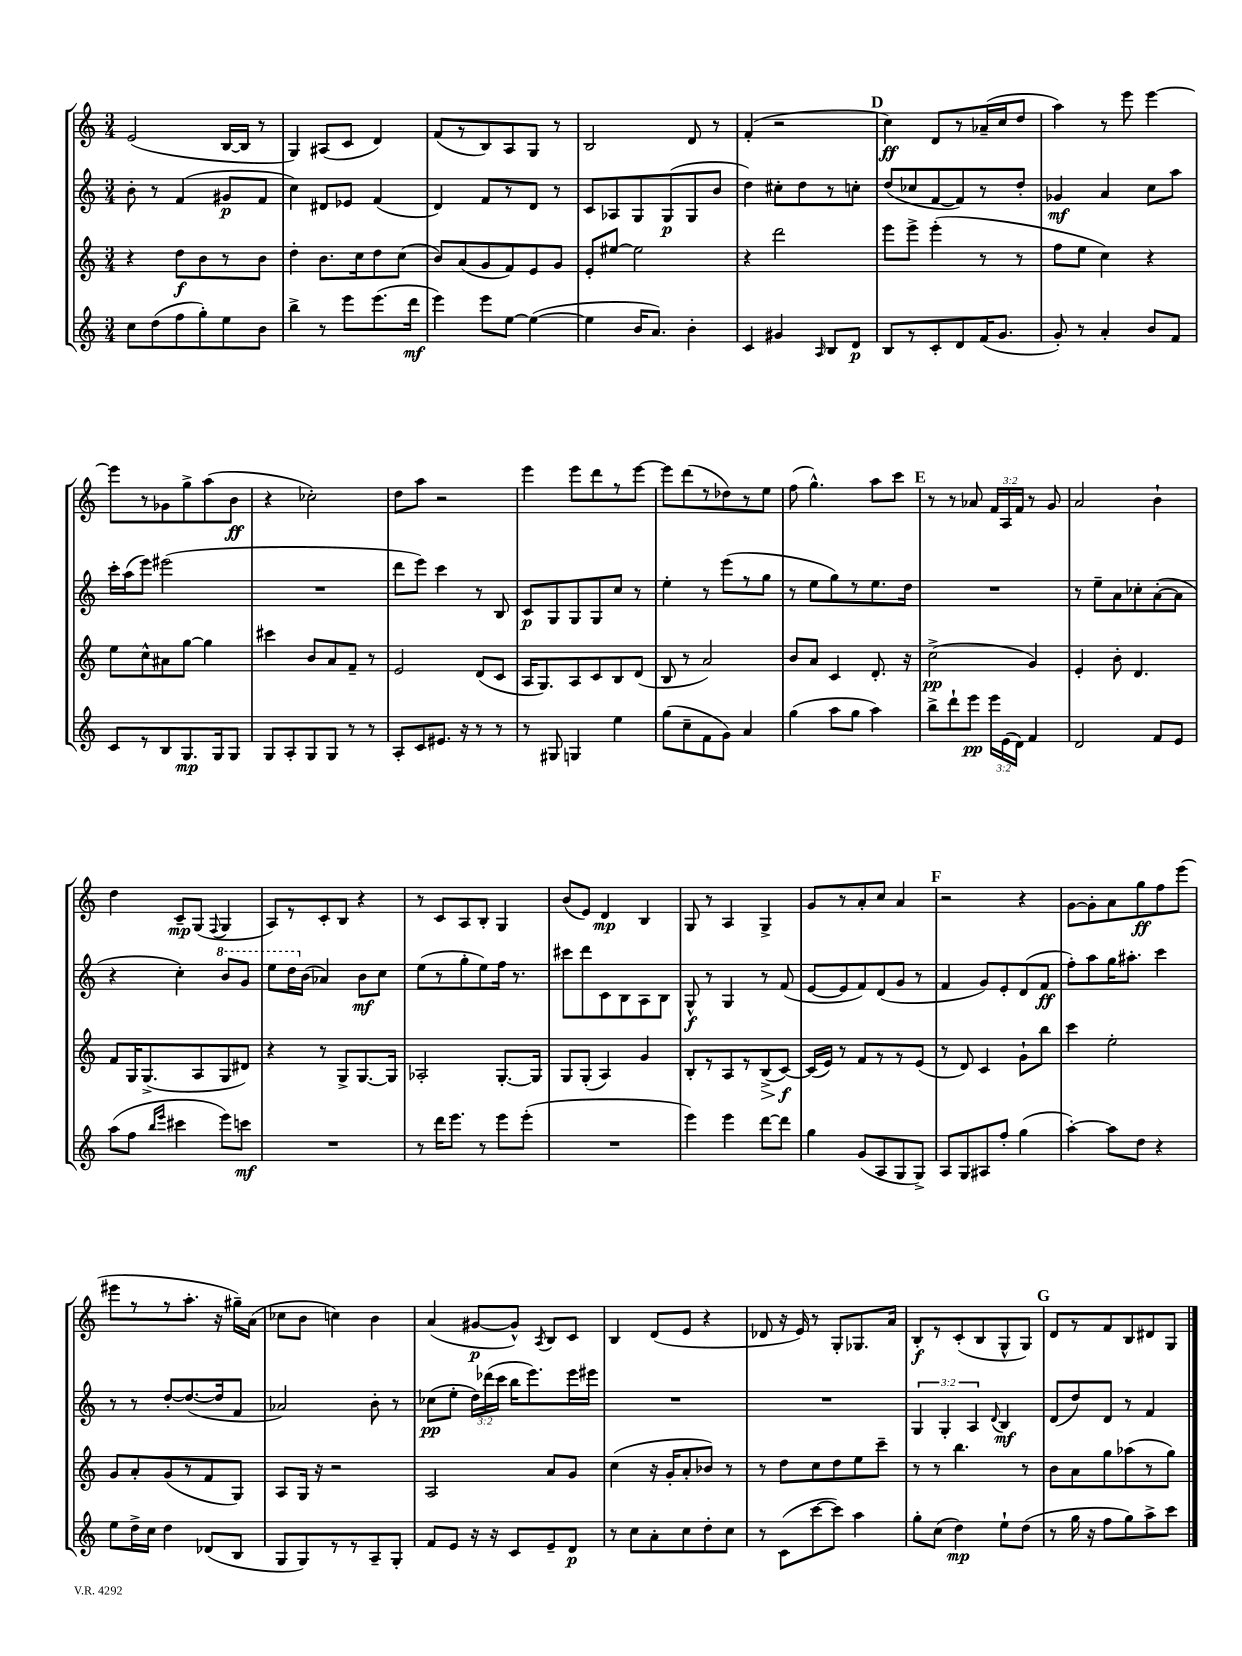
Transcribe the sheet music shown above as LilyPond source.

<<
\new StaffGroup <<
\new Staff = "s0" {
    \clef treble \key c \major \numericTimeSignature \time 3/4 \override Staff.TupletNumber.text = #tuplet-number::calc-fraction-text
    \autoBeamOff e'2( b16[~ b16] r8 |
    g4) ais8[( c'8] d'4) |
    f'8[( r8 b8) a8 g8] r8 |
    b2 d'8 r8 |
    f'4-.( r2 |
    \mark \markup { \bold "D" } c''4\ff) d'8[ r8 aes'16--( c''16 d''8] |
    a''4) r8 e'''8 e'''4~ |
    e'''8[ r8 ges'8 g''8-> a''8( b'8]\ff |
    r4 ces''2-.) |
    d''8[ a''8] r2 |
    e'''4 e'''8[ d'''8 r8 e'''8]~ |
    e'''8[ d'''8( r8 des''8) r8 e''8] |
    f''8( g''4.-^) a''8[ c'''8] |
    \mark \markup { \bold "E" } r8 r8 aes'8 \tuplet 3/2 { f'16[ a16 f'16] } r8 g'8 |
    a'2 b'4-! |
    d''4 c'8[--\mp g8]( \appoggiatura { f8 } g4 |
    a8[) r8 c'8-. b8] r4 |
    r8 c'8[ a8 b8]-. g4 |
    b'8[( e'8]) d'4\mp b4 |
    g8 r8 a4 g4-> |
    g'8[ r8 a'8-. c''8] a'4 |
    \mark \markup { \bold "F" } r2 r4 |
    g'8[~ g'8-. a'8 g''8\ff f''8 e'''8]( |
    eis'''8[ r8 r8 a''8.]-. r16 gis''16[--) a'16]( |
    ces''8[ b'8] c''4) b'4 |
    a'4( gis'8[~\p gis'8]-^) \acciaccatura { a8 } b8[ c'8] |
    b4 d'8[( e'8] r4 |
    des'8 r16 e'16) r8 g8[-. ges8. a'16] |
    b8[-.\f r8 c'8-.( b8 g8-^ g8]) |
    \mark \markup { \bold "G" } d'8[ r8 f'8 b8 dis'8 g8] \bar "|." |
}
\new Staff = "s1" {
    \clef treble \key c \major \numericTimeSignature \time 3/4 \override Staff.TupletNumber.text = #tuplet-number::calc-fraction-text
    \autoBeamOff b'8-. r8 f'4( gis'8[\p f'8] |
    c''4) dis'8[ ees'8] f'4( |
    d'4) f'8[ r8 d'8] r8 |
    c'8[ aes8 g8 g8\p( g8 b'8] |
    d''4) cis''8[-. d''8 r8 c''8]-. |
    \mark \markup { \bold "D" } d''8[( ces''8 f'8~ f'8) r8 d''8]-. |
    ges'4\mf a'4 c''8[ a''8] |
    c'''16[-. a''16( e'''8]) eis'''2( |
    R2. |
    d'''8[ e'''8]) c'''4 r8 b8 |
    c'8[\p g8 g8 g8 c''8] r8 |
    e''4-. r8 e'''8[( r8 g''8] |
    r8 e''8[ g''8) r8 e''8. d''16] |
    \mark \markup { \bold "E" } R2. |
    r8 e''8[-- a'8 ces''8-. a'8~-.( a'8] |
    r4 c''4-.) \ottava #1 b''8[ g''8] |
    e'''8[ d'''16 \ottava #0 b'16]( aes'4) b'8[\mf c''8] |
    e''8[( r8 g''8-. e''8) f''16] r8. |
    cis'''8[ d'''8 c'8 b8 a8 b8] |
    g8-^\f r8 g4 r8 f'8( |
    e'8[~ e'8 f'8) d'8( g'8] r8 |
    \mark \markup { \bold "F" } f'4 g'8[) e'8-. d'8( f'8]\ff |
    f''8[-.) a''8 g''16 ais''8.]-. c'''4 |
    r8 r8 d''8[~-. d''8.~( d''16 f'8] |
    aes'2) b'8-. r8 |
    ces''8[\pp( e''8]-. \tuplet 3/2 { d''16[) des'''16( c'''16] } b''16[ e'''8.) e'''16 eis'''16] |
    R2. |
    R2. |
    \tuplet 3/2 { g4 g4-. a4 } \appoggiatura { d'8 } b4\mf |
    \mark \markup { \bold "G" } d'8[( d''8) d'8] r8 f'4 \bar "|." |
}
\new Staff = "s2" {
    \clef treble \key c \major \numericTimeSignature \time 3/4
    \autoBeamOff r4 d''8[\f b'8 r8 b'8] |
    d''4-. b'8.[ c''16 d''8 c''8]( |
    b'8[) a'8( g'8 f'8) e'8 g'8] |
    e'8[-. eis''8]~ eis''2 |
    r4 d'''2 |
    \mark \markup { \bold "D" } e'''8[ e'''8]-> e'''4-.( r8 r8 |
    f''8[ e''8] c''4) r4 |
    e''8[ c''8-^ ais'8 g''8]~ g''4 |
    cis'''4 b'8[ a'8 f'8]-- r8 |
    e'2 d'8[( c'8] |
    a16[ g8.) a8 c'8 b8 d'8]( |
    b8 r8 a'2) |
    b'8[ a'8] c'4 d'8.-. r16 |
    \mark \markup { \bold "E" } c''2->\pp( g'4) |
    e'4-. b'8-. d'4. |
    f'8[ g16 g8.->( a8 g8 dis'8]) |
    r4 r8 g8[-> g8.~ g16] |
    aes2-. g8.[~-. g16] |
    g8[ g8]-.( a4) g'4 |
    b8[-. r8 a8 r8 b8->\>( c'8]~\f\!) |
    c'16[( e'16]) r8 f'8[ r8 r8 e'8]( |
    \mark \markup { \bold "F" } r8 d'8) c'4 g'8[-! b''8] |
    c'''4 e''2-. |
    g'8[ a'8-. g'8( r8 f'8 g8]) |
    a8[ g16] r16 r2 |
    a2 a'8[ g'8] |
    c''4( r16 g'16[-. a'8-. bes'8]) r8 |
    r8 d''8[ c''8 d''8 e''8 c'''8]-- |
    r8 r8 b''4. r8 |
    \mark \markup { \bold "G" } b'8[ a'8 g''8 aes''8( r8 g''8]) \bar "|." |
}
\new Staff = "s3" {
    \clef treble \key c \major \numericTimeSignature \time 3/4 \override Staff.TupletNumber.text = #tuplet-number::calc-fraction-text
    \autoBeamOff c''8[ d''8( f''8 g''8-.) e''8 b'8] |
    b''4-> r8 e'''8[ e'''8.( d'''16]\mf |
    e'''4) e'''8[ e''8]~ e''4~( |
    e''4 b'16[ a'8.]) b'4-. |
    c'4 gis'4 \grace { a16 } b8[ d'8]\p |
    \mark \markup { \bold "D" } b8[ r8 c'8-. d'8 f'16( g'8.] |
    g'8-.) r8 a'4-. b'8[ f'8] |
    c'8[ r8 b8 g8.\mp g16 g8] |
    g8[ a8-. g8 g8] r8 r8 |
    a8[-. c'8 eis'8.] r16 r8 r8 |
    r8 gis8 g4 e''4 |
    g''8[( c''8-- f'8 g'8]) a'4 |
    g''4( a''8[ g''8] a''4) |
    \mark \markup { \bold "E" } b''8[-> d'''8-! e'''8]\pp \tuplet 3/2 { e'''16[ e'16( d'16]) } f'4 |
    d'2 f'8[ e'8] |
    a''8[( f''8] \grace { b''16[ e'''16] } cis'''4 e'''8[) c'''8]\mf |
    R2. |
    r8 d'''16[ e'''8.] r8 e'''8[ e'''8]-.( |
    R2. |
    e'''4) e'''4 d'''8[~ d'''8] |
    g''4 g'8[( a8 g8 g8]->) |
    \mark \markup { \bold "F" } a8[ g8 ais8 f''8]-. g''4( |
    a''4~-.) a''8[ d''8] r4 |
    e''8[ d''16-> c''16] d''4 des'8[( b8] |
    g8[ g8) r8 r8 a8-- g8]-. |
    f'8[ e'8] r16 r16 c'8[ e'8-- d'8]\p |
    r8 c''8[ a'8-. c''8 d''8-. c''8] |
    r8 c'8[( c'''8~ c'''8]) a''4 |
    g''8[-. c''8]( d''4\mp) e''8[-! d''8]( |
    \mark \markup { \bold "G" } r8 g''16 r16 f''8[ g''8) a''8-> c'''8] \bar "|." |
}
>>
>>
\layout { \context { \Score \remove "Bar_number_engraver" } }
